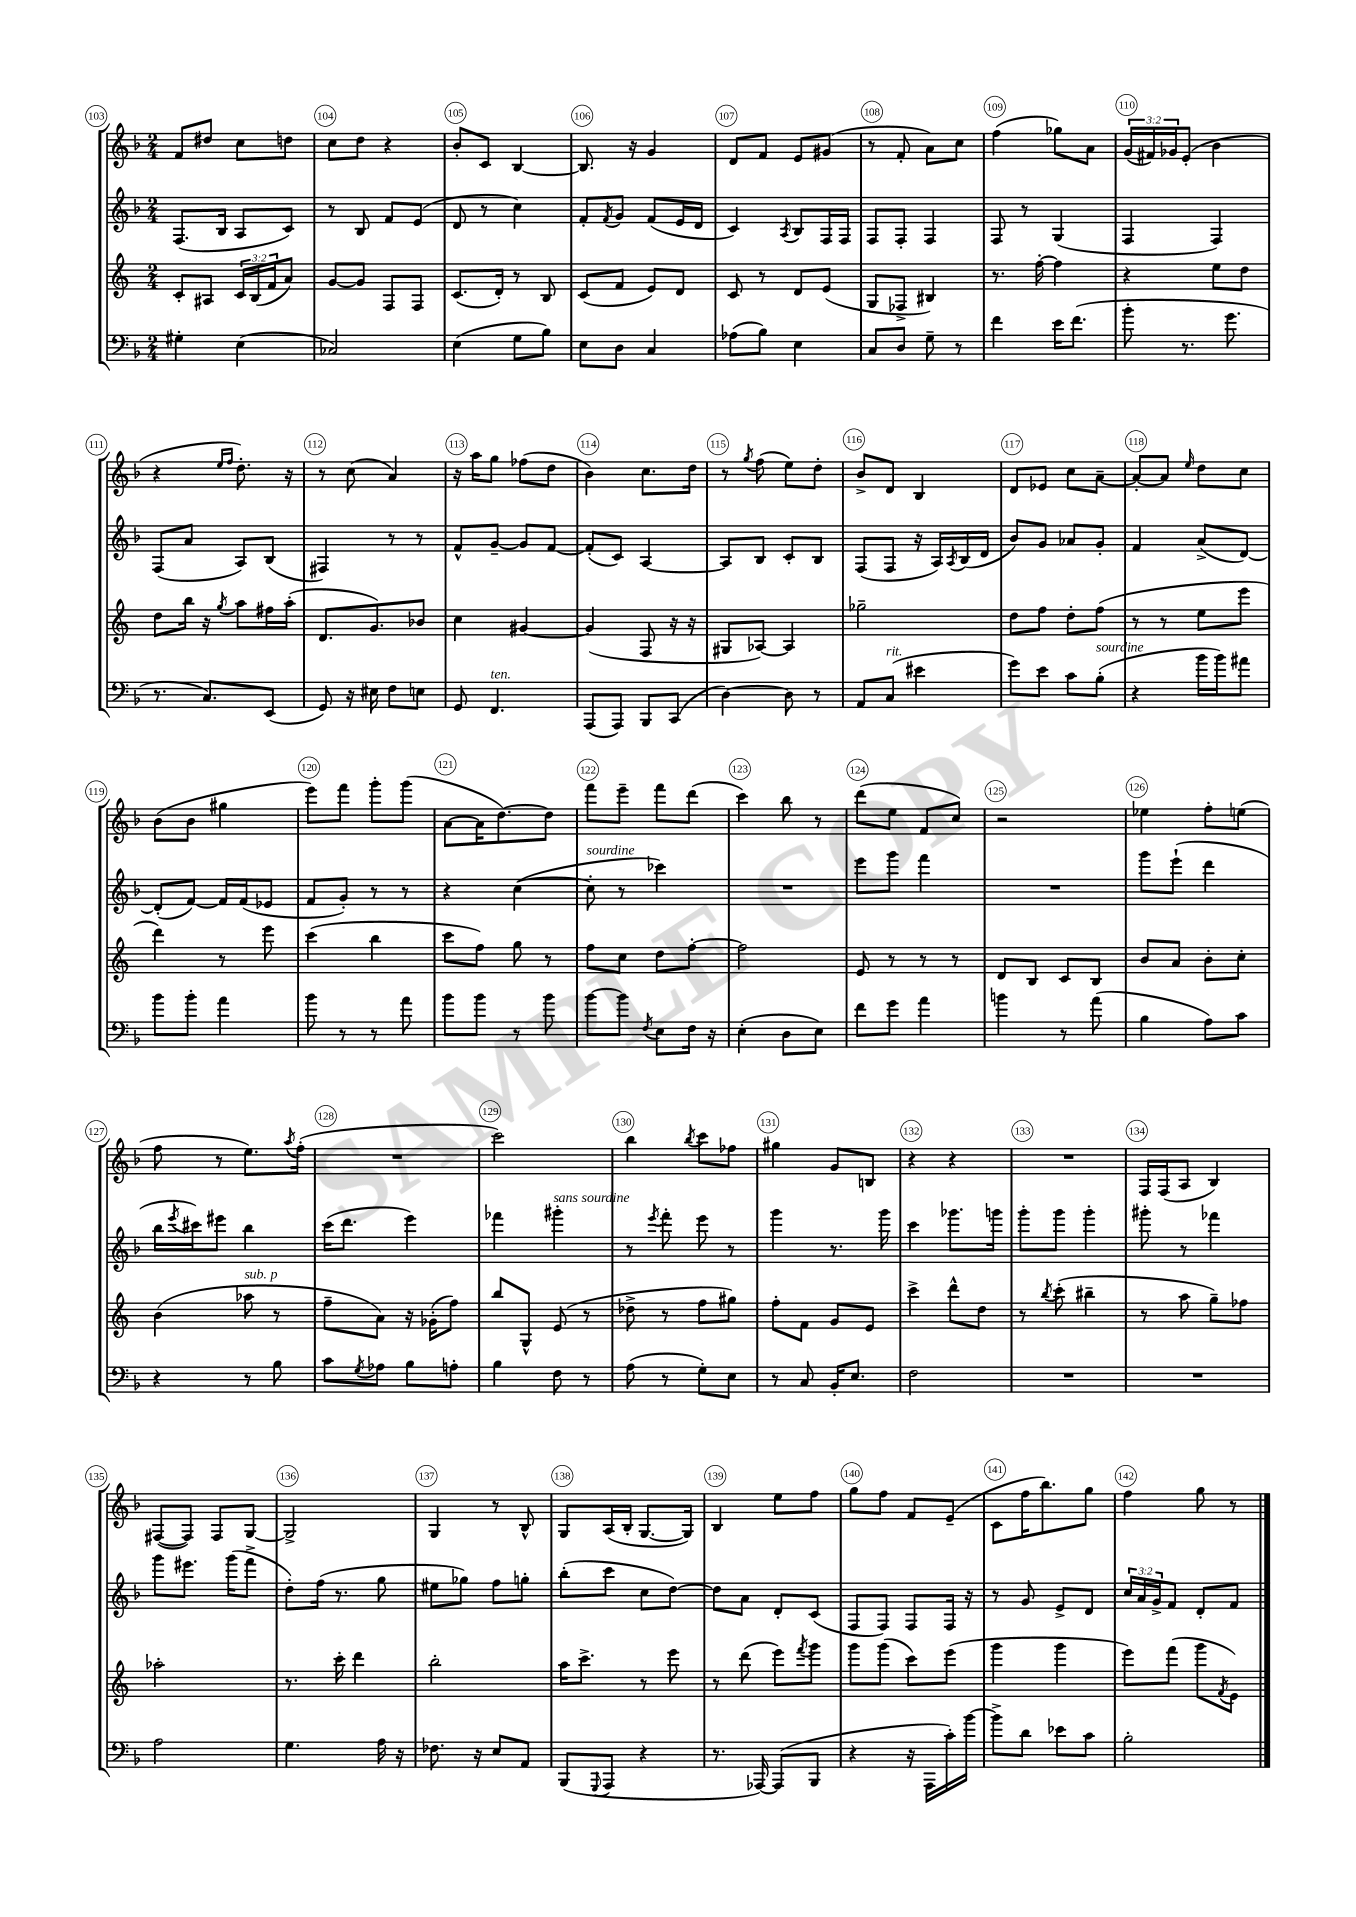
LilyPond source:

<<
\new StaffGroup <<
\new Staff = "s0" {
    \clef treble \key f \major \numericTimeSignature \time 2/4 \override Staff.TupletNumber.text = #tuplet-number::calc-fraction-text
    f'8 dis''8 c''8 d''8 |
    c''8 d''8 r4 |
    bes'8-. c'8 bes4~ |
    bes8. r16 g'4 |
    d'8 f'8 e'8 gis'8( |
    r8 f'8-. a'8) c''8 |
    f''4( ges''8) a'8 |
    \tuplet 3/2 { g'16( fis'16) ges'16 } e'8-.( bes'4 |
    r4 \grace { e''16 f''16 } d''8.-.) r16 |
    r8 c''8( a'4) |
    r16 a''16 g''8 fes''8( d''8 |
    bes'4) c''8. d''16 |
    r8 \acciaccatura { g''8 } f''8( e''8) d''8-. |
    bes'8-> d'8 bes4 |
    d'8 ees'8 c''8 a'8~-- |
    a'8~-. a'8 \grace { e''16 } d''8 c''8 |
    bes'8( bes'8 gis''4 |
    e'''8) f'''8 g'''8-. g'''8( |
    a'8~ a'16 d''8.~) d''8 |
    f'''8 e'''8-- f'''8 d'''8( |
    c'''4) bes''8 r8 |
    d'''8( e''8 f'8 c''8) |
    r2 |
    ees''4 f''8-. e''8( |
    f''8 r8 e''8.) \acciaccatura { a''8 } f''16-.( |
    R2 |
    c'''2) |
    bes''4 \acciaccatura { bes''8 } c'''8 fes''8 |
    gis''4 g'8 b8 |
    r4 r4 |
    R2 |
    f16 f16( a8 bes4) |
    fis8~( fis8) fis8 g8~ |
    g2-> |
    g4 r8 bes8-^ |
    g8 a16( bes16-. g8.~ g16) |
    bes4 e''8 f''8 |
    g''8 f''8 f'8 e'8--( |
    c'8 f''16 bes''8.) g''8 |
    f''4 g''8 r8 \bar "|." |
}
\new Staff = "s1" {
    \clef treble \key f \major \numericTimeSignature \time 2/4 \override Staff.TupletNumber.text = #tuplet-number::calc-fraction-text
    f8.( bes16 a8 c'8) |
    r8 bes8 f'8 e'8( |
    d'8 r8 c''4) |
    f'8-. \acciaccatura { f'8 } g'8 f'8( e'16 d'16 |
    c'4) \acciaccatura { a8 } bes8 f16 f16 |
    f8 f8-. f4 |
    f8 r8 g4( |
    f4 f4) |
    f8( a'8 a8) bes8( |
    fis4) r8 r8 |
    f'8-^ g'8~-- g'8 f'8~ |
    f'8-.( c'8) a4~ |
    a8 bes8 c'8-. bes8 |
    f8( f8 r16 a16) \acciaccatura { a8 } bes16( d'16 |
    bes'8) g'8 aes'8 g'8-. |
    f'4 a'8->( d'8~) |
    d'8-.( f'8~) f'16 f'16( ees'8 |
    f'8 g'8-.) r8 r8 |
    r4 c''4~( |
    c''8-.^\markup { \italic "sourdine" } r8 ces'''4) |
    R2 |
    e'''8 g'''8 f'''4 |
    R2 |
    g'''8 e'''8-!( d'''4 |
    bes''16 \acciaccatura { e'''8 } cis'''16) eis'''8 bes''4 |
    c'''16( d'''8. e'''4) |
    fes'''4 gis'''4-.^\markup { \italic "sans sourdine" } |
    r8 \acciaccatura { e'''8 } f'''8-. e'''8 r8 |
    g'''4 r8. g'''16 |
    c'''4 ges'''8. g'''16 |
    g'''8-. g'''8 g'''4-. |
    gis'''8-. r8 fes'''4 |
    g'''8 eis'''8. g'''16( f'''8-> |
    d''8-.) f''16( r8. g''8 |
    eis''8 ges''8) f''8 g''8-. |
    bes''8-.( c'''8 c''8 d''8~) |
    d''8 a'8 d'8-. c'8( |
    f8 f8) f8 f16 r16 |
    r8 g'8 e'8-> d'8 |
    \tuplet 3/2 { c''16 a'16 g'16-> } f'8 d'8-. f'8 \bar "|." |
}
\new Staff = "s2" {
    \clef treble \key c \major \numericTimeSignature \time 2/4 \override Staff.TupletNumber.text = #tuplet-number::calc-fraction-text
    c'8-. ais8 \tuplet 3/2 { c'16 b16( f'16 } a'8) |
    g'8~ g'8 f8 f8 |
    c'8.( d'16-.) r8 b8 |
    c'8( f'8 e'8) d'8 |
    c'8 r8 d'8 e'8( |
    g8 fes8-> bis4) |
    r8. f''16~-. f''4 |
    r4 e''8 d''8 |
    d''8 b''16 r16 \acciaccatura { g''8 } a''8 fis''16 a''16-.( |
    d'8. g'8.) bes'8 |
    c''4 gis'4~ |
    gis'4( f8 r16 r16 |
    gis8 aes8~) aes4 |
    ges''2-- |
    d''8 f''8 d''8-. f''8( |
    r8 r8 e''8 e'''8 |
    d'''4) r8 e'''8 |
    c'''4( b''4 |
    c'''8 f''8) g''8 r8 |
    f''8 c''8 d''8 f''8~-. |
    f''2 |
    e'8 r8 r8 r8 |
    d'8 b8 c'8 b8 |
    b'8 a'8 b'8-. c''8-. |
    b'4( aes''8^\markup { \italic "sub. p" } r8 |
    f''8-- a'8) r16 ges'16-.( f''8) |
    b''8 g8-^ e'8( r8 |
    des''8-> r8 f''8 gis''8) |
    f''8-. f'8 g'8 e'8 |
    c'''4-> d'''8-^ d''8 |
    r8 \acciaccatura { b''8 } c'''8-.( bis''4-- |
    r8 a''8 g''8--) fes''8 |
    aes''2-. |
    r8. c'''16-. d'''4 |
    b''2-. |
    a''16 c'''8.-> r8 e'''8 |
    r8 d'''8( e'''8) \acciaccatura { f'''8 } g'''8 |
    g'''8 g'''8( c'''8) e'''8( |
    g'''4 g'''4 |
    e'''8) f'''8( g'''8 \acciaccatura { f'8 } e'8) \bar "|." |
}
\new Staff = "s3" {
    \clef bass \key f \major \numericTimeSignature \time 2/4
    gis4-. e4( |
    ces2) |
    e4( g8 bes8) |
    e8 d8 c4 |
    aes8( bes8) e4 |
    c8 d8 g8-- r8 |
    f'4 e'16 f'8.( |
    bes'8-. r8. g'8. |
    r8. c8.) e,8( |
    g,8) r16 eis16 f8 e8 |
    g,8 f,4.^\markup { \italic "ten." } |
    a,,8( a,,8) bes,,8 c,8( |
    d4~) d8 r8 |
    a,8 c8^\markup { \italic "rit." }( eis'4 |
    g'8) e'8 c'8 bes8-.^\markup { \italic "sourdine" }( |
    r4 bes'16 bes'16) ais'8 |
    bes'8 bes'8-. a'4 |
    bes'8 r8 r8 a'8 |
    bes'8 bes'8 r8 bes'8 |
    bes'8~ bes'8 \acciaccatura { f8 } e8 f16 r16 |
    e4-.( d8 e8) |
    f'8 g'8 a'4 |
    b'4 r8 a'8( |
    bes4 a8) c'8 |
    r4 r8 bes8 |
    c'8 \acciaccatura { g8 } aes8 bes8 a8-. |
    bes4 f8 r8 |
    a8( r8 g8-.) e8 |
    r8 c8 bes,16-. e8. |
    f2 |
    R2 |
    R2 |
    a2 |
    g4. a16 r16 |
    fes8. r16 e8 a,8 |
    bes,,8( \appoggiatura { g,,8 } a,,8 r4 |
    r8. aes,,16~) aes,,8( bes,,8 |
    r4 r16 a,,16 c'16-.) bes'16~ |
    bes'8-> d'8 ees'8 c'8 |
    bes2-. \bar "|." |
}
>>
>>
\layout { \context { \Score currentBarNumber = #103 \override BarNumber.break-visibility = ##(#f #t #t) barNumberVisibility = #all-bar-numbers-visible \override BarNumber.stencil = #(make-stencil-circler 0.1 0.3 ly:text-interface::print) } }
